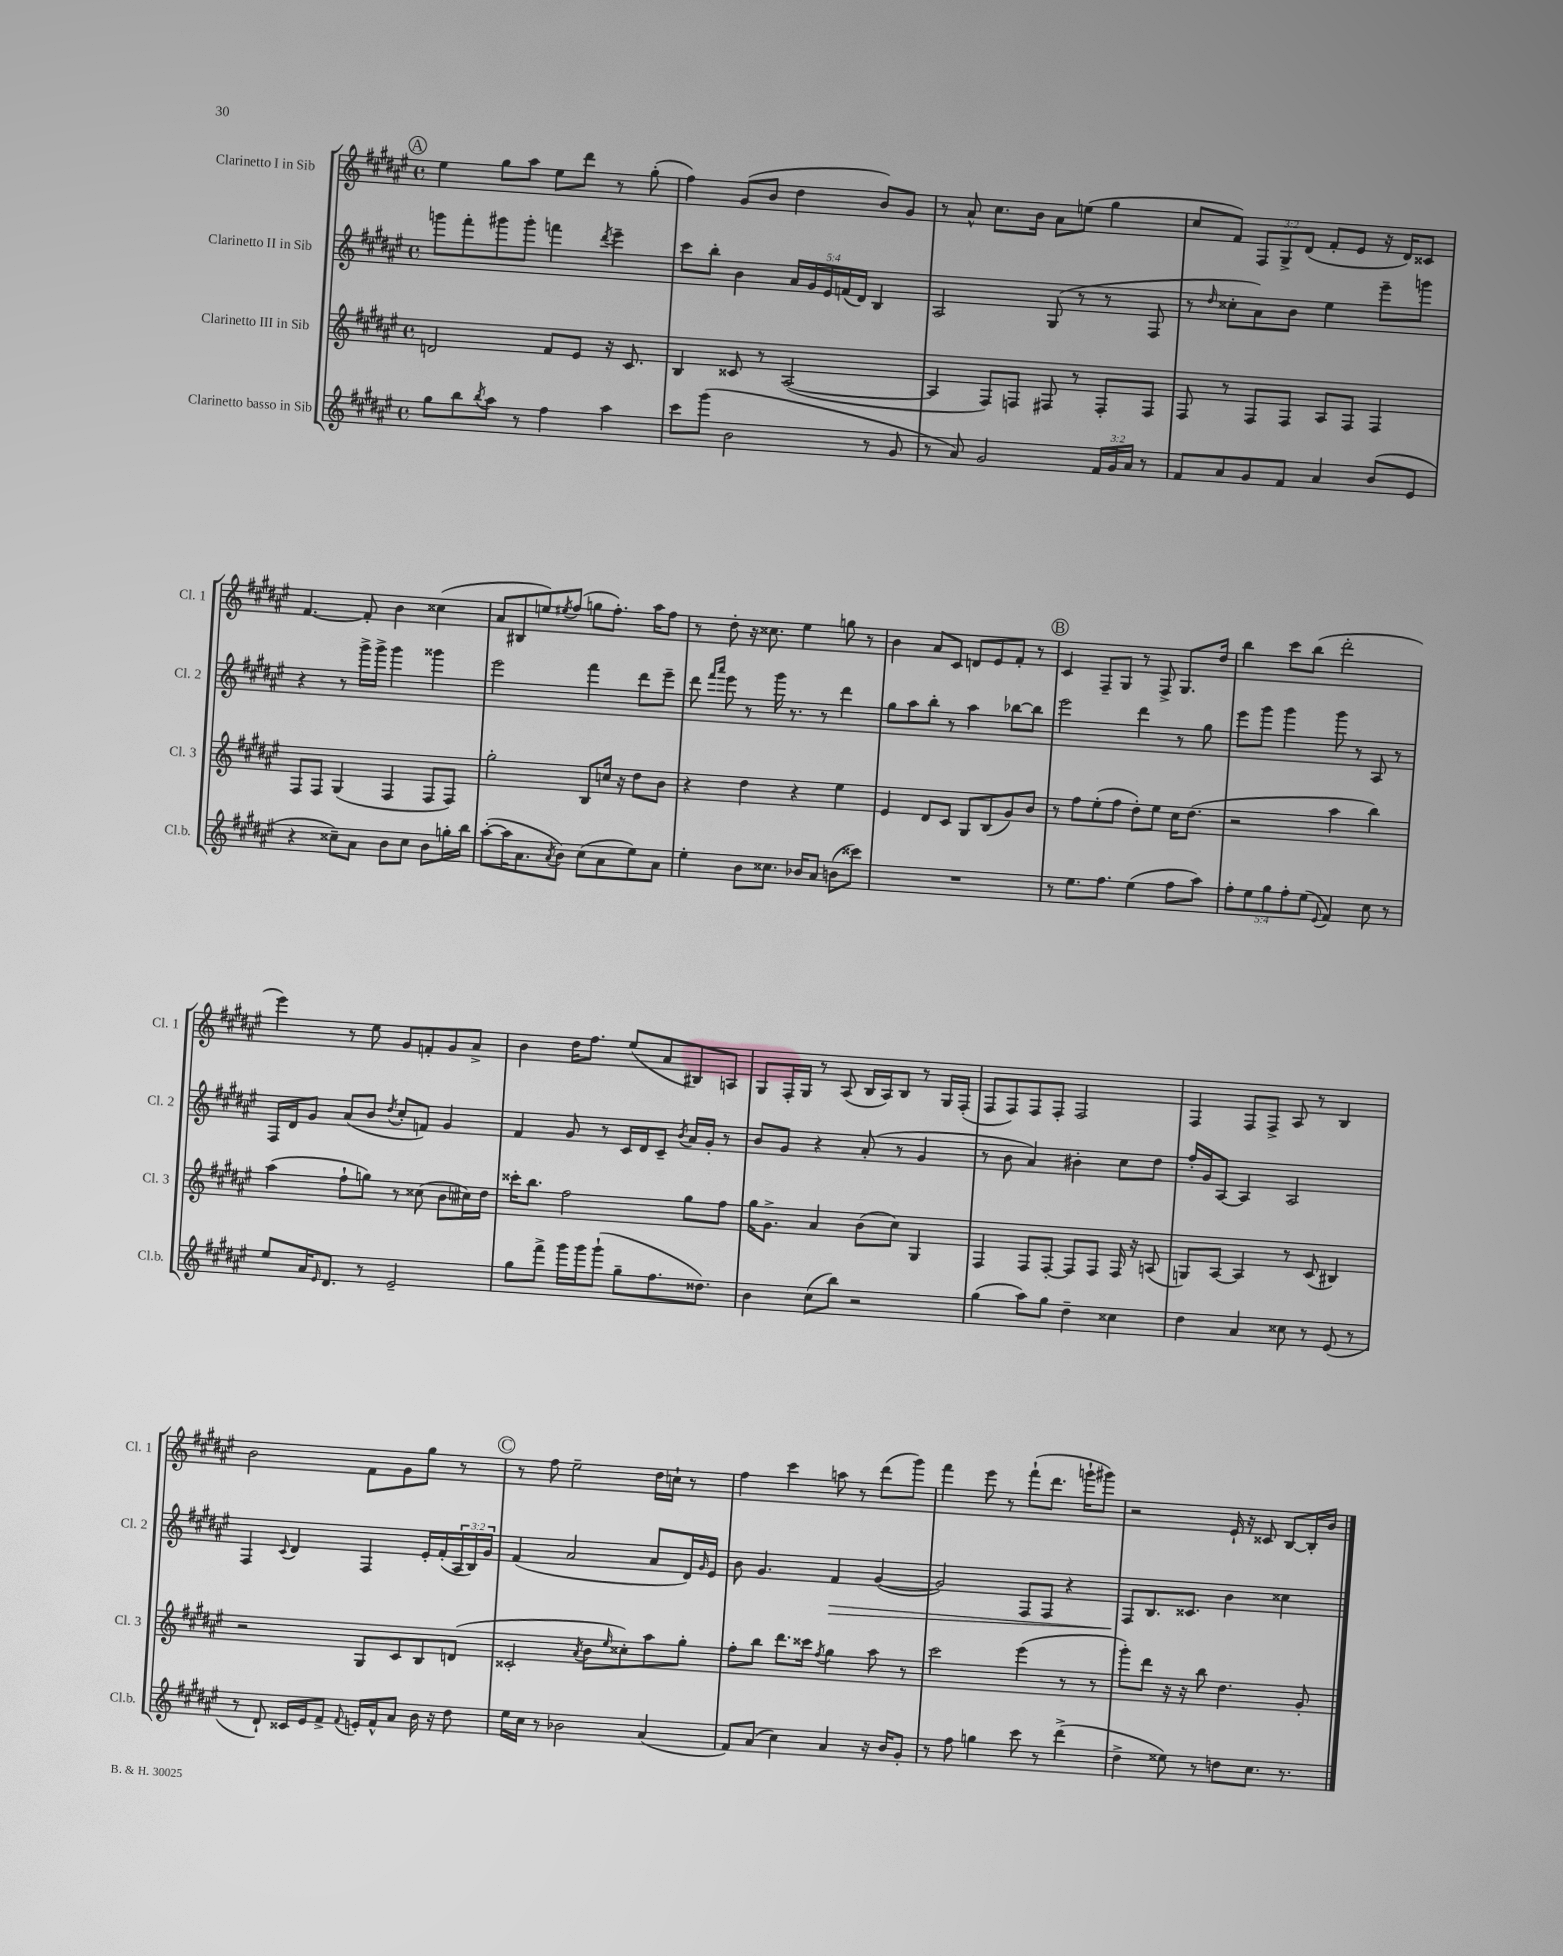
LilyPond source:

<<
\new StaffGroup <<
\new Staff = "s0" \with { instrumentName = "Clarinetto I in Sib" shortInstrumentName = "Cl. 1" } {
    \clef treble \key fis \major \defaultTimeSignature \time 4/4 \override Staff.TupletNumber.text = #tuplet-number::calc-fraction-text
    \mark \markup { \circle "A" } eis''4 gis''8 ais''8 eis''8 dis'''8 r8 gis''8-.( |
    fis''4) gis'8( b'8 dis''4 b'8) gis'8 |
    r8 ais'8-^ cis''8. b'16 ais'8 e''8( gis''4 |
    cis''8 fis'8) \tuplet 3/2 { fis8 gis8-> dis'8( } fis'8-. eis'8 r16 dis'16) cisis'8 |
    fis'4.~ fis'8-. b'4 cisis''4( |
    ais'8 bis8 e''8) \acciaccatura { eis''8 } fis''8( g''8 fis''8.-.) ais''16 fis''8 |
    r8 dis''8-. r16 cisis''8. eis''4 g''8 r8 |
    b'4 ais'8 cis'8 d'8 eis'8 fis'8-. r8 |
    \mark \markup { \circle "B" } cis'4 fis8-- gis8 r8 fis8-> gis8. dis''16 |
    b''4 cis'''8 b''8( dis'''2-. |
    eis'''4) r8 eis''8 gis'8 f'8-. gis'8 ais'8-> |
    b'4 dis''16 fis''8. eis''8( ais'8 bis8) a8 |
    gis8 fis16-. gis16 r8 ais8( b16 ais16) b8 r8 gis16 fis16-.( |
    fis8 fis8) fis8 fis8-. fis2 |
    fis4 fis8 fis8-> ais8 r8 b4 |
    b'2 fis'8 gis'8 gis''8 r8 |
    \mark \markup { \circle "C" } r8 fis''8 eis''2-- dis''16 c''16-! r8 |
    fis''4 cis'''4 a''8 r8 dis'''8( gis'''8) |
    fis'''4 eis'''8 r8 fis'''8-!( dis'''8. g'''16-! gis'''8) |
    r2 eis'16-! r16 cisis'8 b8~ b16-. b'16 \bar "|." |
}
\new Staff = "s1" \with { instrumentName = "Clarinetto II in Sib" shortInstrumentName = "Cl. 2" } {
    \clef treble \key fis \major \defaultTimeSignature \time 4/4 \override Staff.TupletNumber.text = #tuplet-number::calc-fraction-text
    \mark \markup { \circle "A" } g'''8 fis'''8-. gis'''8 gis'''8-. f'''4 \acciaccatura { dis'''8 } eis'''4-- |
    cis'''8 b''8-. b'4 \tuplet 5/4 { ais'16 gis'16 eis'16 f'16( dis'16) } b4 |
    ais2 gis8( r8 r8 fis8 |
    r8 \grace { dis''16 } cisis''8-. ais'8) b'8 eis''4 eis'''8-- g'''8 |
    r4 r8 gis'''16-> gis'''16-> gis'''4 gisis'''4 |
    eis'''2 fis'''4 dis'''8 eis'''8-- |
    dis'''8 \grace { fis'''16 ais'''16 } eis'''8 r8 gis'''16 r8. r8 dis'''4 |
    gis''8 ais''8 b''8-. r8 ais''4 bes''8~ bes''8 |
    \mark \markup { \circle "B" } eis'''2 dis'''4 r8 gis''8 |
    eis'''8 gis'''8 gis'''4 gis'''8 r8 ais8 r8 |
    fis16 dis'16 gis'8 ais'8( b'8 \acciaccatura { dis''8 } cis''8-. f'8) gis'4 |
    fis'4 gis'8 r8 cis'16 dis'16 cis'8-- \acciaccatura { b'8 } ais'16 gis'16-. r8 |
    b'8 gis'8 r4 ais'8-.( r8 gis'4 |
    r8 b'8 ais'4) bis'4-. cis''8 dis''8 |
    fis''16-. gis'16 ais8~ ais4 ais2 |
    fis4 \appoggiatura { cis'8 } dis'4 fis4 eis'16-. fis'16-.( \tuplet 3/2 { ais16 b16) gis'16 } |
    \mark \markup { \circle "C" } fis'4( ais'2 ais'8 dis'16) \grace { gis'16 } eis'16 |
    b'8 gis'4. fis'4\> gis'4~( |
    gis'2) fis8 fis8 r4 |
    fis8\! b8. cisis'8. b'4 cisis''4 \bar "|." |
}
\new Staff = "s2" \with { instrumentName = "Clarinetto III in Sib" shortInstrumentName = "Cl. 3" } {
    \clef treble \key fis \major \defaultTimeSignature \time 4/4
    \mark \markup { \circle "A" } d'2 fis'8 eis'8 r16 cis'8. |
    b4 cisis'8 r8 ais2~( |
    ais4 fis8) f8 fis8 r8 fis8-. fis8 |
    fis8 r8 fis8 fis8 ais8 fis8 fis4 |
    fis8 fis8 gis4( fis4 fis8 fis8) |
    gis''2-. b8 c''16 r16 dis''8 b'8 |
    r4 dis''4 r4 eis''4 |
    eis'4 dis'8 cis'8 gis8 b8( gis'8) b'8 |
    \mark \markup { \circle "B" } r8 fis''8 eis''8-.( fis''8 dis''8-.) eis''8 cis''16 dis''8.( |
    r2 ais''4 b''4) |
    ais''4( fis''8-! g''8) r8 cisis''8( b'8 cis''16) dis''16 |
    cisis'''16-. b''8. fis''2 gis''8 fis''8 |
    gis''16 gis'8.-> ais'4 b'8( cis''8) gis4 |
    fis4 fis8 fis8~-. fis8 fis8 fis16 r16 a8( |
    g8) ais8~ ais4 r8 cis'8( bis4) |
    r2 gis8 cis'8 b8 d'8( |
    \mark \markup { \circle "C" } cisis'2-. \acciaccatura { ais'8 } b'8 \grace { eis''16 } cisis''8-.) ais''8 gis''8-. |
    fis''8-. b''8 dis'''8. cisis'''16 \acciaccatura { fis''8 } gis''4 ais''8 r8 |
    cis'''2 eis'''4( r8 r8 |
    gis'''8-.) dis'''8 r16 r16 b''8 dis''4. gis'8-. \bar "|." |
}
\new Staff = "s3" \with { instrumentName = "Clarinetto basso in Sib" shortInstrumentName = "Cl.b." } {
    \clef treble \key fis \major \defaultTimeSignature \time 4/4 \override Staff.TupletNumber.text = #tuplet-number::calc-fraction-text
    \mark \markup { \circle "A" } gis''8 b''8 \acciaccatura { b''8 } ais''8 r8 fis''4 ais''4 |
    cis'''8 gis'''8( b'2 r8 gis'8 |
    r8 ais'8) gis'2 \tuplet 3/2 { fis'16 gis'16 ais'16 } r8 |
    fis'8 ais'8 gis'8 fis'8 ais'4 b'8( eis'8 |
    r4 cisis''8--) ais'8 b'8 cisis''8 b'8 g''16-. b''16 |
    ais''8~-.( ais''16 ais'8. \acciaccatura { ais'8 } b'8) cis''8( ais'8 eis''8) ais'8 |
    eis''4-. b'8 cisis''8. bes'16 ais'8 b'8( cisis'''8) |
    R1 |
    \mark \markup { \circle "B" } r8 eis''8. fis''8. eis''4( fis''8 ais''8) |
    \tuplet 5/4 { fis''8-. eis''8 gis''8 fis''8-. eis''8( } \appoggiatura { eis'8 } fis'4) cis''8 r8 |
    eis''8 ais'16 \grace { eis'16 } dis'8. r8 eis'2-- |
    gis''8 fis'''8-> gis'''16 gis'''16 gis'''8-!( gis''8-- fis''8. disis''8.) |
    b'4 cis''8( b''8) r2 |
    gis''4( ais''8) gis''8 dis''4-- cisis''4 |
    dis''4 ais'4 cisis''8 r8 eis'8( r8 |
    r8 dis'8-!) cisis'16 eis'16 fis'8-> \appoggiatura { fis'8 } e'16-. fis'16-^ ais'8 b'16 r16 dis''8 |
    \mark \markup { \circle "C" } eis''16 cis''16 r8 bes'2 ais'4( |
    fis'8) ais'8( cis''4) ais'4 r16 b'16 gis'8-. |
    r8 fis''8 g''4 cis'''8 r8 dis'''4->( |
    dis''4-> eisis''8) r8 d''8 cis''8. r8. \bar "|." |
}
>>
>>
\layout { \context { \Score \remove "Bar_number_engraver" } }
